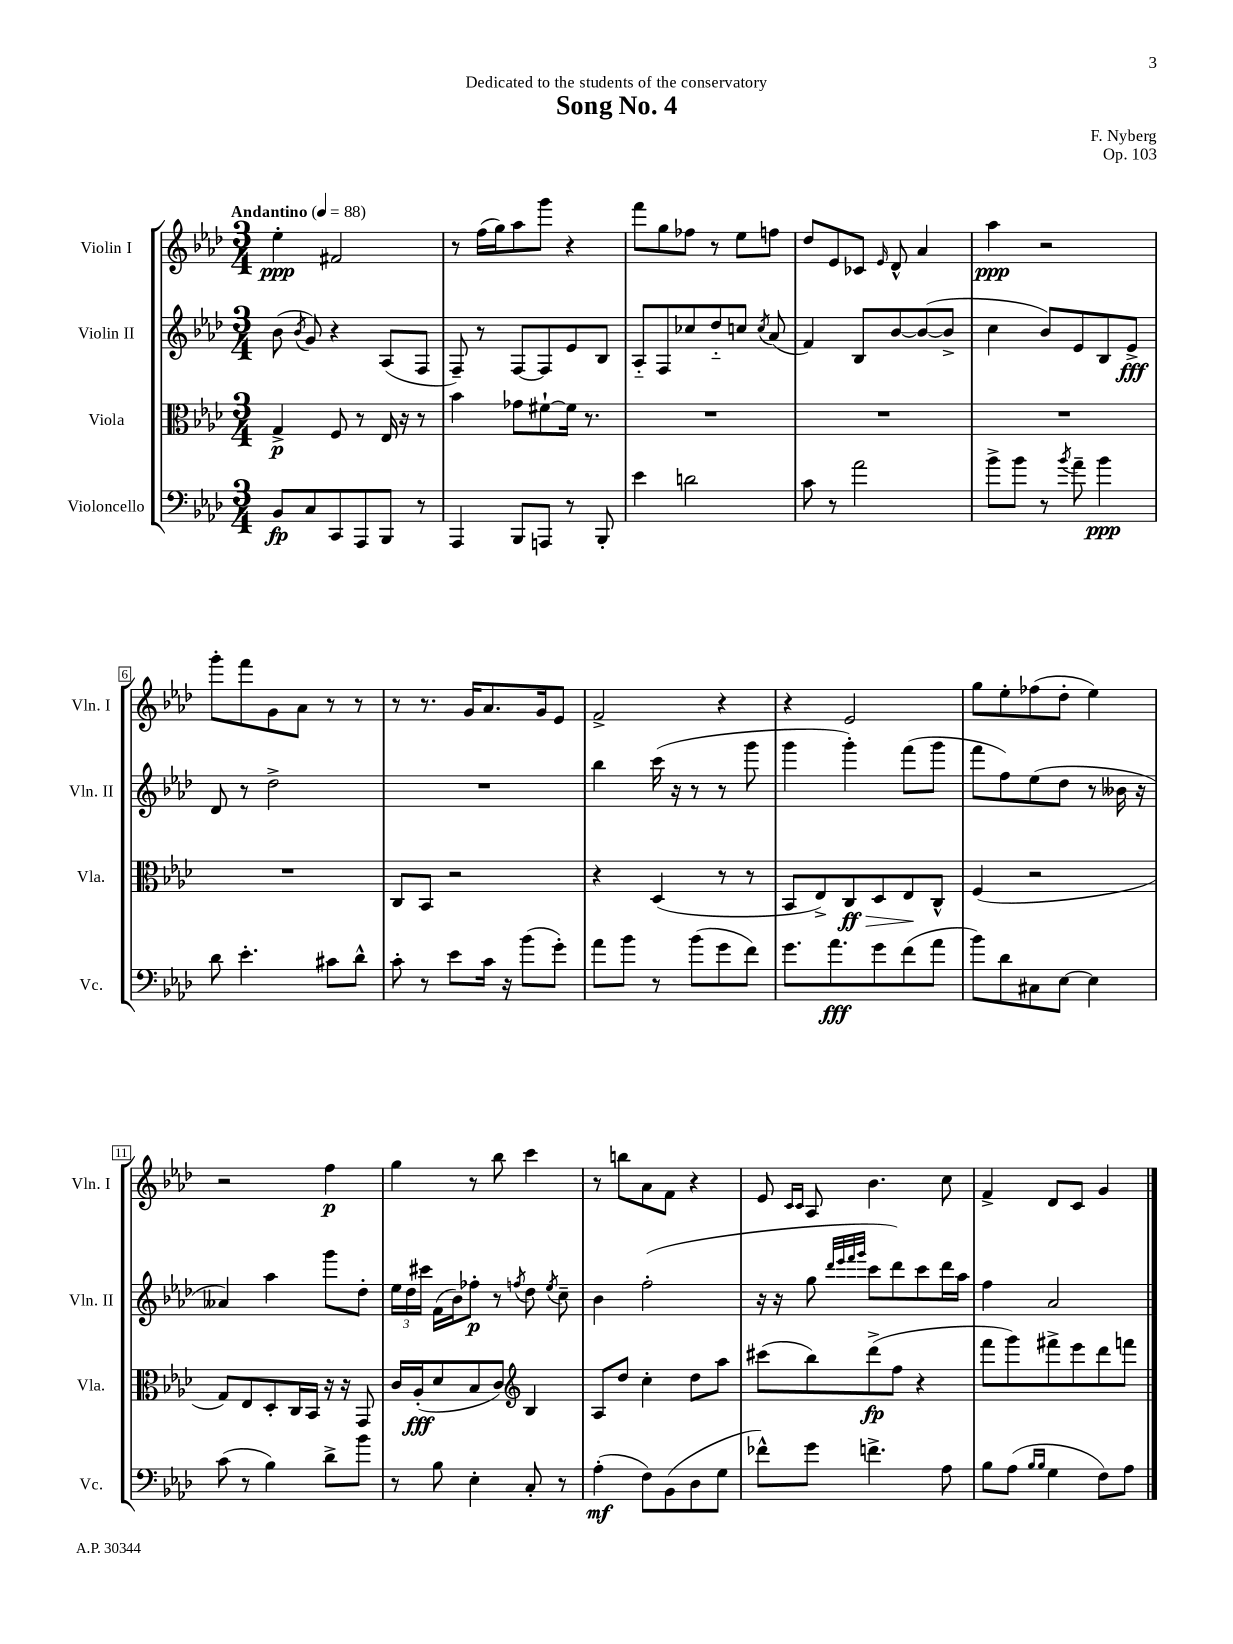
\header { title = "Song No. 4" composer = "F. Nyberg" dedication = "Dedicated to the students of the conservatory" opus = "Op. 103" }
<<
\new StaffGroup <<
\new Staff = "s0" \with { instrumentName = "Violin I" shortInstrumentName = "Vln. I" } {
    \clef treble \key aes \major \numericTimeSignature \time 3/4 \tempo "Andantino" 4 = 88
    \autoBeamOff ees''4-.\ppp fis'2 |
    r8 f''16[( g''16) aes''8 g'''8] r4 |
    f'''8[ g''8 fes''8] r8 ees''8[ f''8] |
    des''8[ ees'8 ces'8] \grace { ees'16 } des'8-^ aes'4 |
    aes''4\ppp r2 |
    g'''8[-. f'''8 g'8 aes'8] r8 r8 |
    r8 r8. g'16[ aes'8. g'16 ees'8] |
    f'2-> r4 |
    r4 ees'2 |
    g''8[ ees''8-. fes''8( des''8]-. ees''4) |
    r2 f''4\p |
    g''4 r8 bes''8 c'''4 |
    r8 b''8[ aes'8 f'8] r4 |
    ees'8 \grace { c'16[ c'16] } aes8 bes'4. c''8 |
    f'4-> des'8[ c'8] g'4 \bar "|." |
}
\new Staff = "s1" \with { instrumentName = "Violin II" shortInstrumentName = "Vln. II" } {
    \clef treble \key aes \major \numericTimeSignature \time 3/4
    \autoBeamOff bes'8( \acciaccatura { bes'8 } g'8) r4 aes8[( f8] |
    f8--) r8 f8[~ f8 ees'8 bes8] |
    aes8[-_ f8 ces''8 des''8-_ c''8] \acciaccatura { c''8 } aes'8( |
    f'4) bes8[ bes'8~ bes'8~( bes'8]-> |
    c''4 bes'8[) ees'8 bes8 ees'8]->\fff |
    des'8 r8 des''2-> |
    R2. |
    bes''4 c'''16( r16 r8 r8 g'''8 |
    g'''4 g'''4-.) f'''8[( g'''8] |
    f'''8[ f''8) ees''8( des''8] r8 beses'16 r16 |
    aeses'4) aes''4 g'''8[ des''8]-. |
    \tuplet 3/2 { ees''16[ des''16 cis'''16] } f'16[( bes'16) fes''8]-.\p r8 \acciaccatura { f''8 } des''8 \acciaccatura { ees''8 } c''8-- |
    bes'4 f''2-.( |
    r16 r16 g''8 \grace { des'''32[ ees'''32 f'''32 g'''32] } c'''8[ des'''8) c'''8 des'''16 aes''16] |
    f''4 aes'2 \bar "|." |
}
\new Staff = "s2" \with { instrumentName = "Viola" shortInstrumentName = "Vla." } {
    \clef alto \key aes \major \numericTimeSignature \time 3/4
    \autoBeamOff g4->\p f8 r8 ees16 r16 r8 |
    bes'4 ges'8[ fis'8~-! fis'16] r8. |
    R2. |
    R2. |
    R2. |
    R2. |
    c8[ bes,8] r2 |
    r4 des4( r8 r8 |
    bes,8[ ees8->) c8\ff\> des8 ees8\! c8]-^ |
    f4( r2 |
    g8[) ees8 des8-. c16 bes,16] r16 r16 g,8 |
    c'16[ aes16-.\fff( des'8 bes8 c'8]) \clef treble bes4 |
    aes8[ des''8] c''4-. des''8[ aes''8] |
    cis'''8[( bes''8) des'''8->\fp( f''8] r4 |
    f'''8[ g'''8) fis'''8-> ees'''8 des'''8 f'''8] \bar "|." |
}
\new Staff = "s3" \with { instrumentName = "Violoncello" shortInstrumentName = "Vc." } {
    \clef bass \key aes \major \numericTimeSignature \time 3/4
    \autoBeamOff bes,8[\fp c8 c,8 aes,,8 bes,,8] r8 |
    aes,,4 bes,,8[ a,,8] r8 bes,,8-. |
    ees'4 d'2 |
    c'8 r8 aes'2 |
    bes'8[-> bes'8] r8 \acciaccatura { bes'8 } aes'8-- bes'4\ppp |
    des'8 ees'4.-. cis'8[ des'8]-^ |
    c'8-. r8 ees'8[ c'16] r16 bes'8[( g'8]-.) |
    aes'8[ bes'8] r8 bes'8[( g'8 f'8]) |
    g'8.[ aes'8.\fff g'8 f'8( aes'8] |
    bes'8[) des'8 cis8 ees8]~ ees4 |
    c'8( r8 bes4) des'8[-> bes'8] |
    r8 bes8 ees4-. c8-. r8 |
    aes4-.\mf( f8[) bes,8( des8 g8] |
    fes'8[-^) g'8] f'4.-> aes8 |
    bes8[ aes8]( \grace { bes16[ bes16] } g4 f8[) aes8] \bar "|." |
}
>>
>>
\layout { \context { \Score \override BarNumber.stencil = #(make-stencil-boxer 0.1 0.3 ly:text-interface::print) } }
